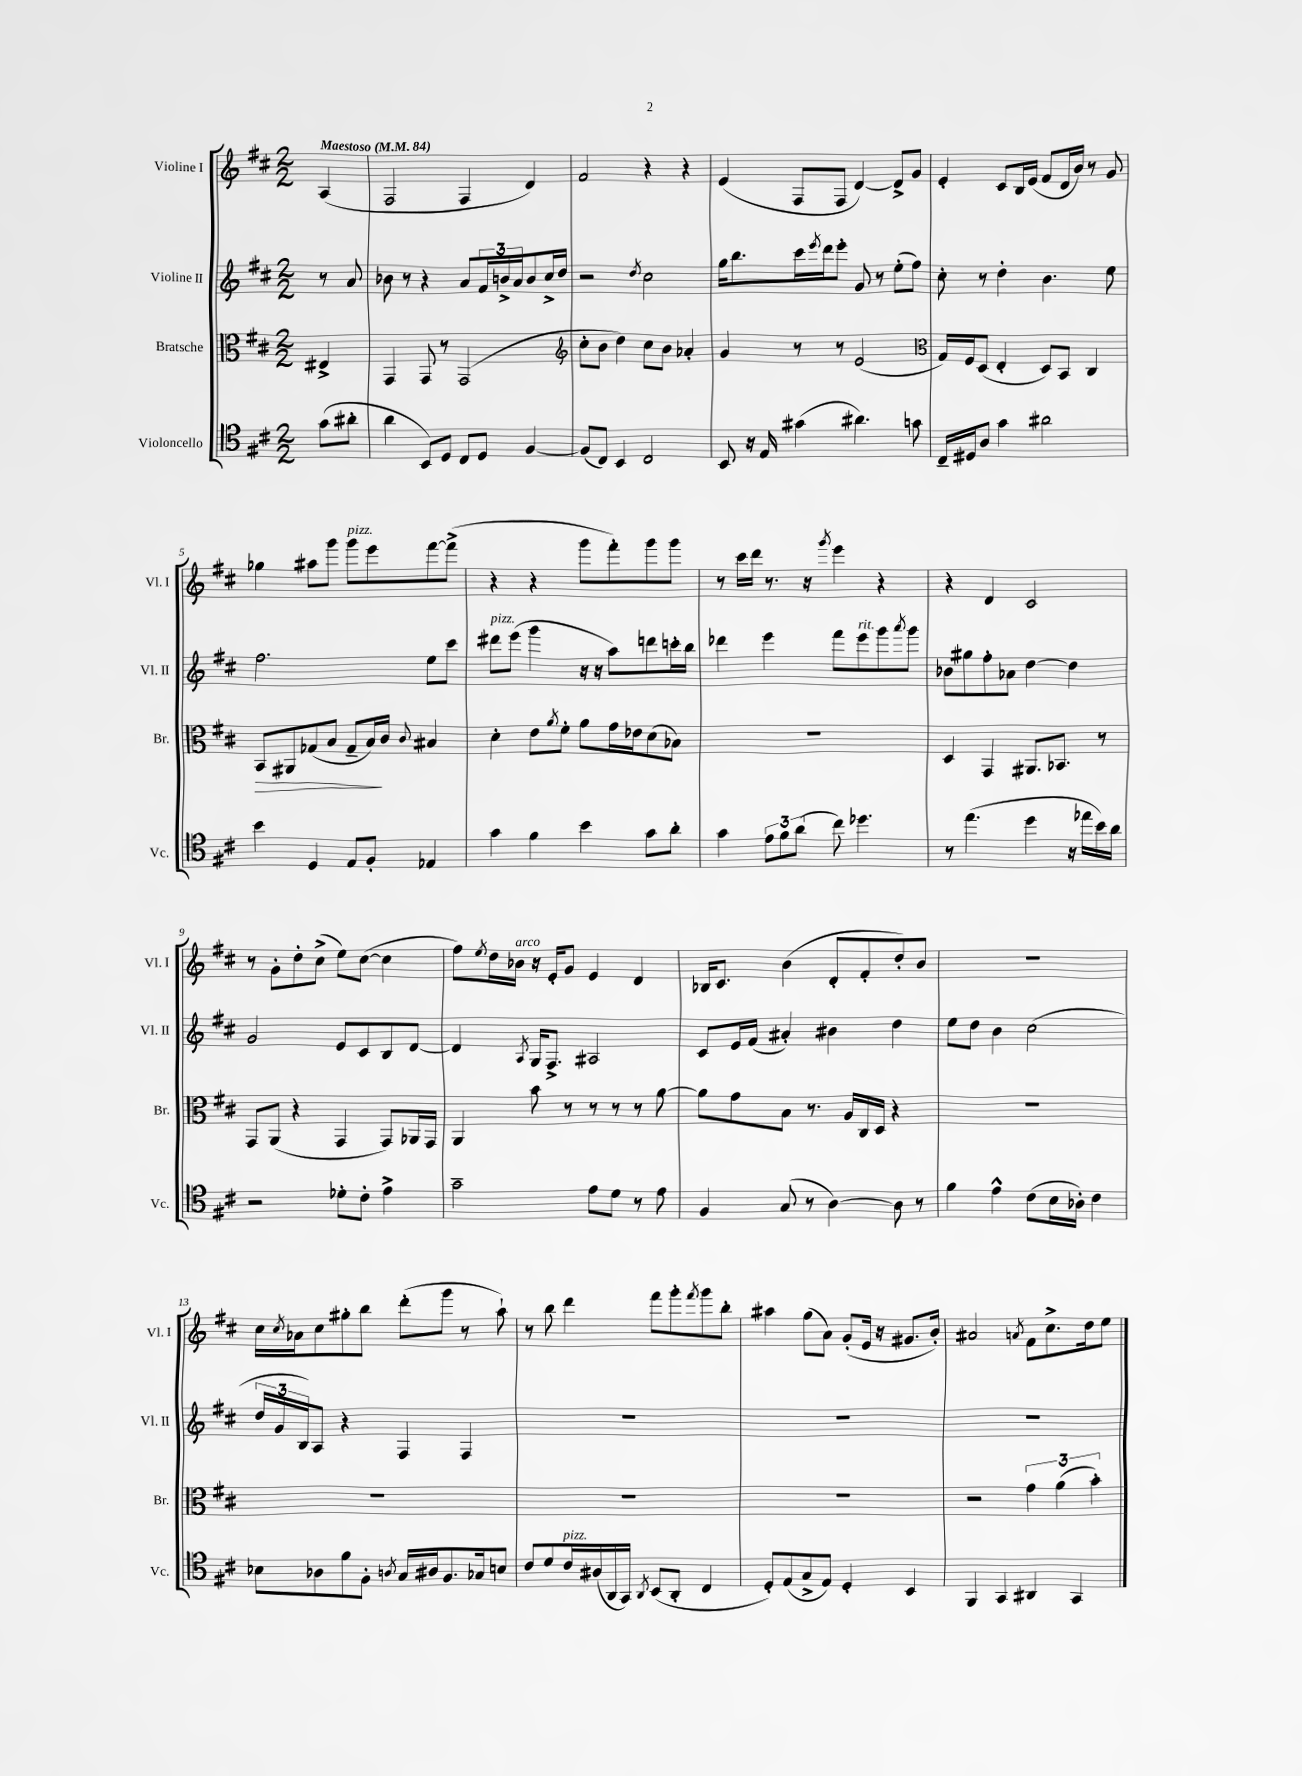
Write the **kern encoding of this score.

**kern	**kern	**kern	**kern
*staff4	*staff3	*staff2	*staff1
*clefC4	*clefC3	*clefG2	*clefG2
*k[f#c#]	*k[f#c#]	*k[f#c#]	*k[f#c#]
*M2/2	*M2/2	*M2/2	*M2/2
*MM84	*MM84	*MM84	*MM84
(8g	4E#^	8r	(4A
8a#'	.	8a	.
=	=	=	=
4a	4GG	8b-	2F#
.	.	8r	.
8BB)	8GG	4r	.
8D	8r	.	.
8C#	(2GG	8a	4F#
8D	.	24f#	.
.	.	24b^	.
.	.	24a	.
[4F#	.	8b	4d)
.	.	16cc#^	.
.	.	16dd	.
=	=	=	=
*	*clefG2	*	*
(8F#]	8cc#'	2r	2f#
8C#)	8b	.	.
4BB	4dd)	.	.
.	.	8qdd	.
2C#	8cc#	2cc#	4r
.	8b	.	.
.	4a-'	.	4r
=	=	=	=
8BB	4g	16gg	(4e
.	.	8.bb	.
16r	.	.	.
16E	.	.	.
(4g#	8r	16ccc#	8F#
.	.	8qeee	.
.	.	16ddd	.
.	8r	8eee'	8F#
4.a#)	(2e	8g	[4d)
.	.	8r	.
.	.	(8ee'	8d^]
8g	.	8ff#)	8g
=	=	=	=
*	*clefC3	*	*
16C#~	16G)	8cc#'	4e'
16D#	16F#	.	.
8A	(8D	8r	.
4g	4E'	4dd'	8c#
.	.	.	16B
.	.	.	(16e
2a#	8D)	4.b	8f#
.	8BB	.	16d
.	.	.	16b)
.	4C#	.	8r
.	.	8ee	8g
=	=	=	=
4b	8BB	2.ff#	4gg-
.	8AA#	.	.
4D	(8G-	.	8aa#
.	8B	.	8ggg
8E	8G-~	.	8ggg
8F#'	16B)	.	8eee
.	16c#	.	.
.	8qqc#	.	.
4E-	4B#	8ee	[8fff#
.	.	8ccc#	(8fff#^]
=	=	=	=
4g	4d'	8ddd#	4r
.	.	(8eee	.
4f#	8e	4ggg	4r
.	8qa	.	.
.	8f#'	.	.
4b	8a	16r	8ggg
.	.	16r	.
.	16g	8aa)	8fff#')
.	16e-	.	.
8g	(8d	8ddd	8ggg
8a'	8B-)	16ccc'	8ggg
.	.	16bb	.
=	=	=	=
4g	1r	4ddd-	8r
.	.	.	16ccc#
.	.	.	16ddd
12e	.	4eee	8.r
12f#	.	.	.
(12a	.	.	.
.	.	.	16r
.	.	.	8qggg
8cc#)	.	8fff#	4eee
4.dd-	.	8eee	.
.	.	8ggg	4r
.	.	8qaaa	.
.	.	8ggg	.
=	=	=	=
8r	4D	8b-	4r
(4.ee	.	8gg#	.
.	4GG	8ff#'	4d
.	.	8a-	.
4dd	8.AA#	[4dd	2c#
.	8.BB-	.	.
16r	.	4dd]	.
16ee-	.	.	.
16b)	8r	.	.
16a	.	.	.
=	=	=	=
2r	8GG	2g	8r
.	(8AA	.	8g'
.	4r	.	8dd'
.	.	.	(8cc#^
8d-'	4GG	8e	8ee)
8c#'	.	8c#	([8cc#
4e^	8GG)	8B	4cc#]
.	16AA-	[8d	.
.	16GG	.	.
=	=	=	=
2g~	4AA	4d]	8ff#)
.	.	.	8qee
.	.	.	16dd
.	.	.	16b-
.	.	8qA	.
.	8b	16G	16r
.	.	8.F#^	16e'
.	8r	.	8g
8e	8r	2A#	4e
8d	8r	.	.
8r	8r	.	4d
8e	[8a	.	.
=	=	=	=
4F#	8a]	8c#	16B-
.	.	.	8.c#
.	8g	16e	.
.	.	(16f#	.
(8G	8B	4a#')	(4b
8r	8.r	.	.
[4A)	.	4b#	8d'
.	16A	.	.
.	16C#	.	8f#'
.	16D	.	.
8A]	4r	4dd	8dd')
8r	.	.	8b
=	=	=	=
4f#	1r	8ee	1r
.	.	8dd	.
4e^^	.	4b	.
(8c#	.	(2cc#	.
16B	.	.	.
16A-')	.	.	.
4c#	.	.	.
=	=	=	=
8B-	1r	24dd	16cc#
.	.	24g	.
.	.	.	8qcc#
.	.	.	16a-
.	.	24B)	.
8A-	.	8A	8cc#
8f#	.	4r	8gg#'
8F#'	.	.	8bb
8qA	.	.	.
16G	.	4F#	(8ddd'
16A#	.	.	.
8.F#	.	.	8ggg
.	.	4F#	8r
16G-	.	.	.
8B	.	.	8aa`)
=	=	=	=
8c#	1r	1r	8r
8d	.	.	8bb
16c#	.	.	4ddd
(16A#	.	.	.
16AA	.	.	.
16GG)	.	.	.
8qAA	.	.	.
(8BB	.	.	8fff#
8AA'	.	.	8ggg'
.	.	.	8qfff#
4C#	.	.	8ggg
.	.	.	8bb'
=	=	=	=
8D')	1r	1r	4aa#
(8E	.	.	.
8G^	.	.	(8gg
8E)	.	.	8a)
4D'	.	.	(8g'
.	.	.	16e
.	.	.	16r
4BB	.	.	8.g#
.	.	.	16b')
=	=	=	=
4FF#	2r	1r	2a#
4GG	.	.	.
.	.	.	8qa
4AA#	6g	.	8f#
.	.	.	8.cc#^
.	(6a	.	.
4GG	.	.	.
.	.	.	16dd
.	6b')	.	.
.	.	.	8ee
==	==	==	==
*-	*-	*-	*-
